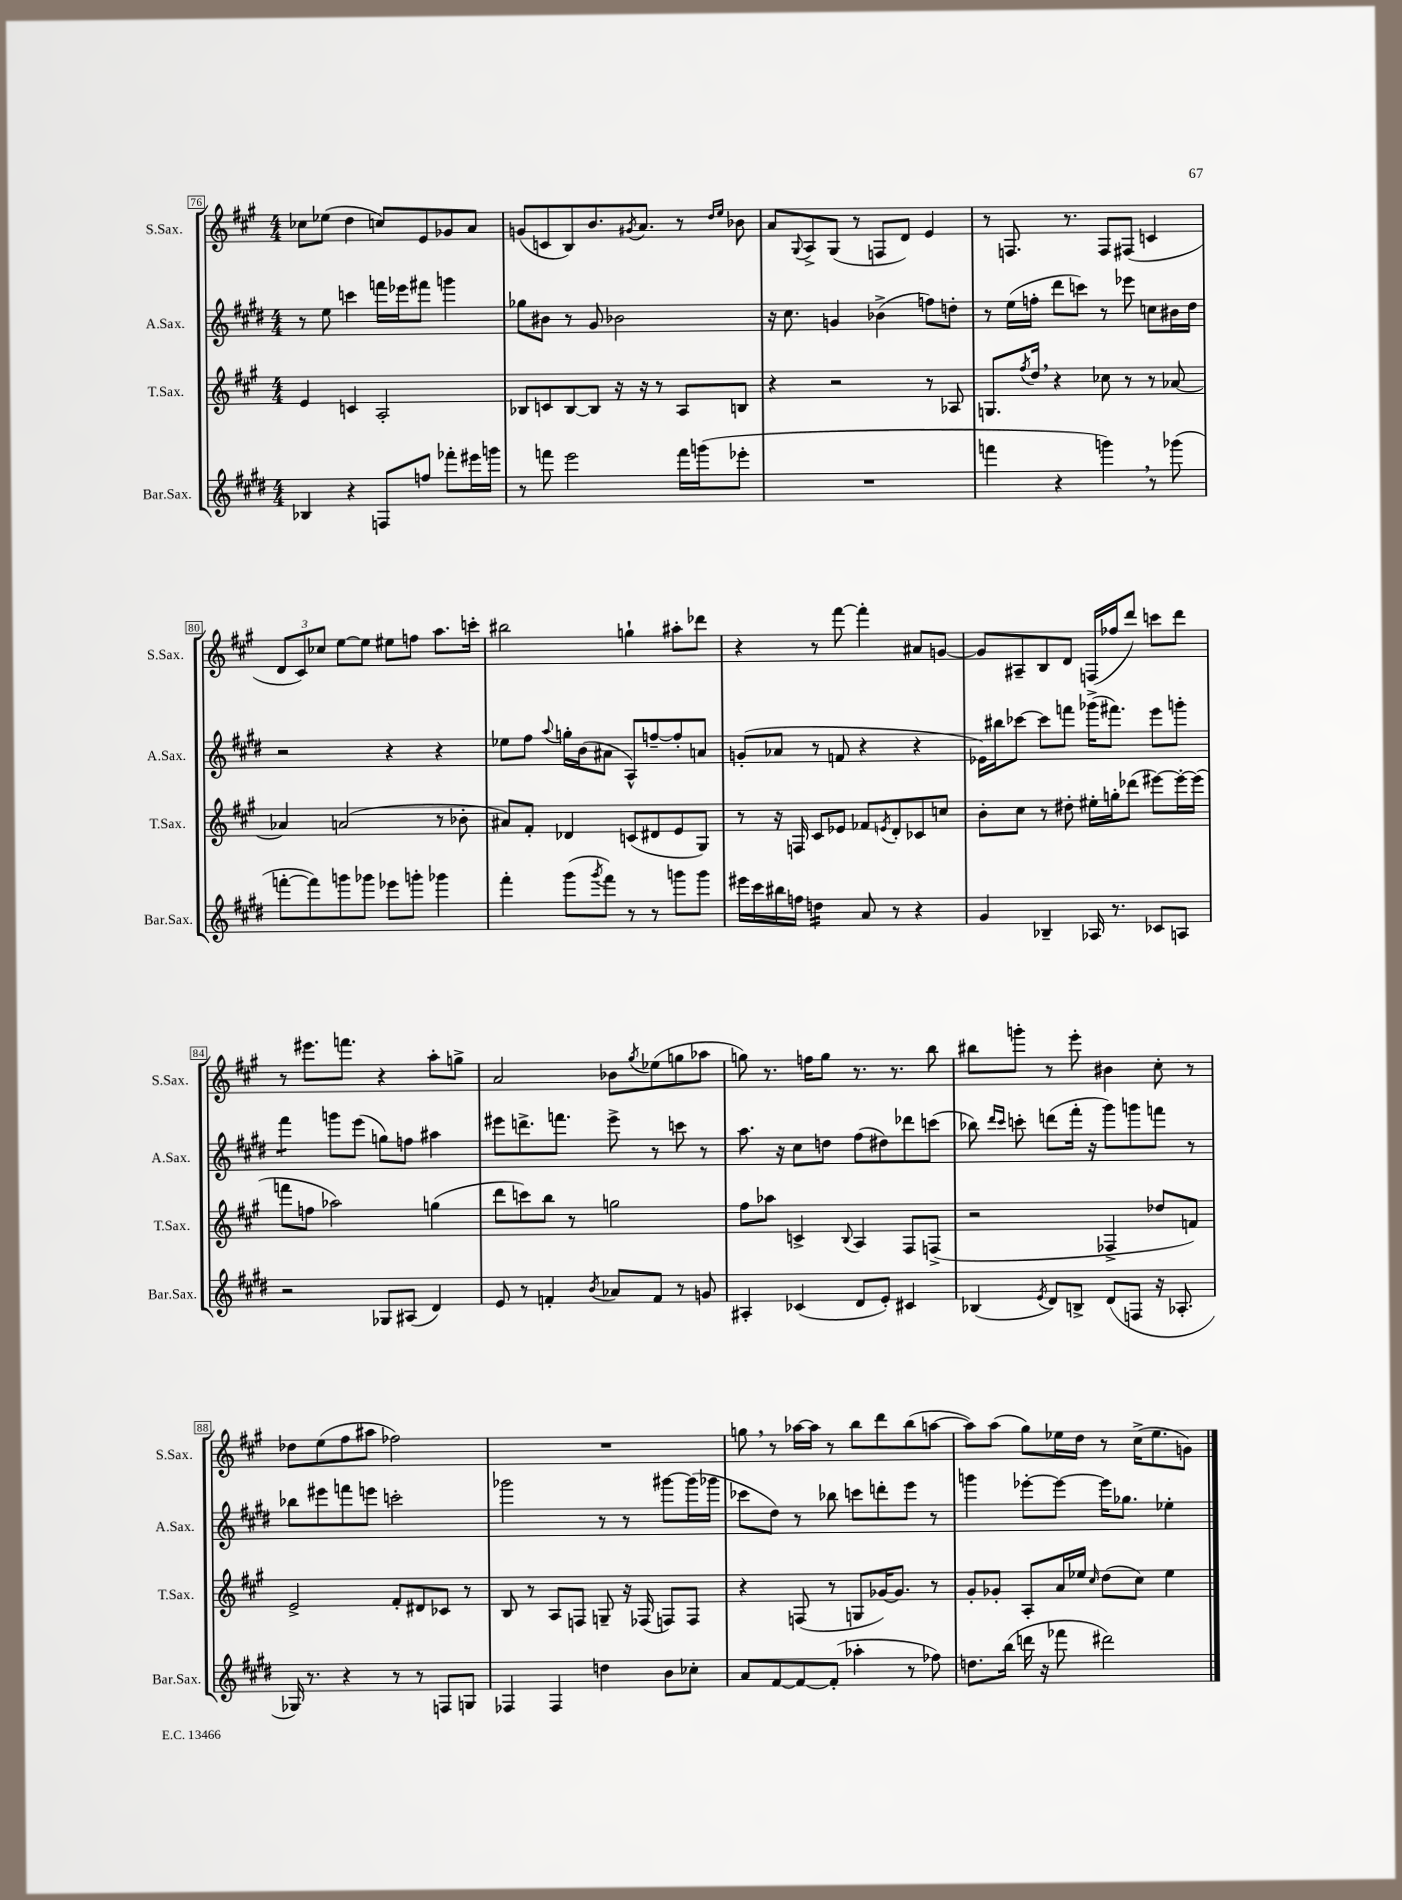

**kern	**kern	**kern	**kern
*part4	*part3	*part2	*part1
*staff4	*staff3	*staff2	*staff1
*I"Bar.Sax.	*I"T.Sax.	*I"A.Sax.	*I"S.Sax.
*I'Bar.Sax.	*I'T.Sax.	*I'A.Sax.	*I'S.Sax.
*clefG2	*clefG2	*clefG2	*clefG2
*k[f#c#g#d#]	*k[f#c#g#]	*k[f#c#g#d#]	*k[f#c#g#]
*M4/4	*M4/4	*M4/4	*M4/4
=76	=76	=76	=76
4B-X/	4e/	8r	8cc-X\L
.	.	8ee\	(8ee-X\J
4r	4cn/	4cccn\	4dd\
8Fn/L	2A'/	16fffn\LL	8ccn/L)
.	.	16eee-X\J	.
8ffn/J	.	8fff#X\J	8e/
8fff-X'\L	.	4gggn\	8g-X/
16eee#X\L	.	.	8a/J
16gggn\JJ	.	.	.
=77	=77	=77	=77
8r	8B-X/L	8gg-X\L	(8gn/L
8fffn\	8cn/	8b#X\J	8cn/
2eee\	[8B-/	8r	8B/)
.	8B-/J]	8g#/	8.b/
.	16r	2b-X\	.
.	.	.	8qg#X/
.	16r	.	8.a/J
.	8r	.	.
16fff\LL	8A/L	.	8r
(16gggn\J	.	.	.
.	.	.	16qqdd/LL
.	.	.	16qqee/JJ
8eee-X'\J	8Bn/J	.	8b-X\
=78	=78	=78	=78
1r	4r	16r	8a/L
.	.	8.cc#\	.
.	.	.	8qqG#/
.	.	.	8A^/
.	2r	4gn/	(8G#/J
.	.	.	8r
.	.	(4b-X^\	8Fn/L
.	.	.	8d/J)
.	8r	8ffn\L)	4e/
.	8A-X/	8ddn'\J	.
=79	=79	=79	=79
4fffn\	8.Gn/L	8r	8r
.	.	(16ee\LL	8.Fn/
.	8qff#/	.	.
.	16dd,/Jk	16ffn'\JJ	.
4r	4r	8ddd#\L	.
.	.	.	8.r
.	.	8cccn\J)	.
4gggn,\)	8cc-X\	8r	8F/L
.	8r	8eee-X\	(8F#X/J
8r	8r	8ccn\L	4cn/
(8ggg-X\	[8a-X/	16b#X\L	.
.	.	16dd#\JJ	.
!!LO:LB:g=z
=80	=80	=80	=80
[8fffn'\L	4a-X/]	2r	12d/L
.	.	.	12c#/)
8fff\])	.	.	.
.	.	.	12cc-X/J
8gggn\	(2an/	.	[8ee\L
8ggg-X\J	.	.	8ee\J]
8eee-X\L	.	4r	8ee#X\L
8gggn'\J	.	.	8ffn\J
4ggg-X\	8r	4r	8.aa\L
.	8b-X'\	.	.
.	.	.	16cccn'\Jk
=81	=81	=81	=81
4fff#'\	8a#X/L)	8ee-X\L	2bb#X\
.	8f#'/J	8ff#\J	.
.	.	8qqaa/	.
(8ggg#\L	4d-X/	16ggn'\LL	.
.	.	(16b\J	.
8qggg#/	.	.	.
8fff#\J)	.	8a#X\J	.
8r	(8cn/L	8A^^/L)	4ggn`\
8r	8d#X/	[8ffn~/	.
8gggn\L	8e/	8ff'/]	8aa#X'\L
8ggg\J	8G#/J)	8an/J	8ddd-X\J
=82	=82	=82	=82
16eee#X\LL	8r	(8gn'/L	4r
16ccc#\	.	.	.
16bb#X\	16r	8a-X/J	.
16ffn\JJ	16Fn/	.	.
*tremolo	*	*	*
16ddn\LL	8c#/L	8r	8r
16ddn\	.	.	.
16ddn\	8e-X/J	8fn/	[8fff#\
16ddn\JJ	.	.	.
*Xtremolo	*	*	*
8a/	8f-X/L	4r	4fff#'\]
.	8qen/	.	.
8r	8d'/	.	.
4r	8c-X/	4r	8a#X/L
.	8ccn/J	.	[8gn/J
=83	=83	=83	=83
4g#/	8b'\L	16e-X\LL)	8g/L]
.	.	16bb#X\J	.
.	8cc#\J	[8ccc-X\J	8A#X~/
4B-X~/	8r	8ccc-\L]	8B/
.	8dd#X'\	8fffn\J	8d/J
16A-X/	16ee#X'\LL	(16ggg-X^\KL	(16Fn/LL
8.r	16ggn'\J	8.fff#X\J)	16ff-X/J
.	(8ddd-X\J	.	8ddd/J)
8c-X/L	[8eee#X\L)	8eee\L	8cccn\L
8An/J	16eee#'\L_	8gggn'\J	8ddd\J
.	(16eee#\JJ]	.	.
!!LO:LB:g=z
=84	=84	=84	=84
*	*	*tremolo	*
2r	8fffn\L	8fff#\L	8r
.	8ffn\J	8fff#\J	8.eee#X\L
*	*	*Xtremolo	*
.	2aa-X\)	8gggn\L	.
.	.	.	8.fffn\J
.	.	(8eee\J	.
8G-X/L	.	8ggn\L)	4r
(8A#X/J	.	8ffn\J	.
4d#/)	(4ggn\	4aa#X\	8aa'\L
.	.	.	8ggn^\J
=85	=85	=85	=85
8e/	8ddd\L	8eee#X\L	2a/
8r	8cccn\)	8.dddn^\	.
4fn'/	8bb\J	.	.
.	.	8.fffn\J	.
.	8r	.	.
8qb/	.	.	.
8a-X/L	2ggn\	8eee#^\	8b-X\L
.	.	.	8qgg#/
8f/J	.	8r	(8ee-X\
8r	.	8cccn\	8ggn\
8gn/	.	8r	8aa-X\J
=86	=86	=86	=86
4A#X'/	8ff#\L	8.aa\	8ggn\)
.	8aa-X\J	.	8.r
.	.	16r	.
(4c-X/	4cn^/	8cc#\L	.
.	.	.	16ffn\KL
.	.	8ddn\J	8gg\J
.	8qqB/	.	.
8d#/L	4A/	(8ff#\L	8.r
8e'/J)	.	8dd#X\)	.
.	.	.	8.r
4c#X/	8F#/L	8ddd-X\	.
.	(8Fn^/J	(8cccn\J	8bb\
=87	=87	=87	=87
(4B-X/	2r	8bb-X\)	8bb#X\L
.	.	16qqddd#/LL	.
.	.	16qqccc#/JJ	.
.	.	8cccn'\	8gggn'\J
8qe/	.	.	.
8d#/L)	.	(8dddn\L	8r
8Bn^/J	.	16fff#'\Jk	8eee'\
.	.	16r	.
(8d#/L	4F-X^/	8ggg#\L)	4b#X\
8Fn/J	.	8gggn\	.
16r	8dd-X/L	8fffn\J	8cc#'\
8.A-X'/	.	.	.
.	8fn/J)	8r	8r
!!LO:LB:g=z
=88	=88	=88	=88
16G-X/)	2e^/	8bb-X\L	8dd-X\L
8.r	.	.	.
.	.	8eee#X\	(8ee\
4r	.	8fffn\	8ff#\
.	.	8eeen\J	8aa#X\J
8r	8f#'/L	2cccn'\	2ff-X\)
8r	8d#X/	.	.
8Fn/L	8c-X/J	.	.
8Gn/J	8r	.	.
=89	=89	=89	=89
4F-X/	8B/	2ggg-X\	1r
.	8r	.	.
4F-/	8A/L	.	.
.	8Fn/J	.	.
4ddn\	8Gn~/	8r	.
.	16r	8r	.
.	(16F-X/	.	.
8b\L	8Fn/L)	[8ggg#X\L	.
8cc-X'\J	8F/J	(16ggg#\L]	.
.	.	16ggg-X\JJ	.
=90	=90	=90	=90
8a/L	4r	8ccc-X\L	8ggn,\
[8f#/	.	8dd#\J)	8r
8f#/_	(8Fn/	8r	[16aa-X\LL
.	.	.	16aa-\JJ]
(8f#'/J]	8r	8bb-X\	8r
4aa-X'\	8Gn/L	8cccn\L	8bb\L
.	[16g-X/K)	8dddn'\	8ddd\
.	8.g-/J]	.	.
8r	.	8eee\J	(8bb\
8ff-X\)	8r	8r	[8aan\J
=91	=91	=91	=91
8.ddn\L	8g#'/L	4gggn\	8aa\L])
.	8g-X'/J	.	(8aa\J
(16bb\Jk	.	.	.
16dddn\	8A'/L	[8eee-X'\L	8gg#\L)
16r	.	.	.
8fff-X\	16a/L	8eee-\J_	16ee-X\L
.	16ee-X/JJ	.	16dd\JJ
.	16qqcc#/	.	.
2ddd#X\)	(8dd\L	16eee-\KL]	8r
.	.	8.gg-X\J	.
.	8cc#\J)	.	(16cc#^\KL
.	.	.	8.ee-\
.	4ee-\	4ee-X'\	.
.	.	.	8gn\J)
==	==	==	==
*-	*-	*-	*-
